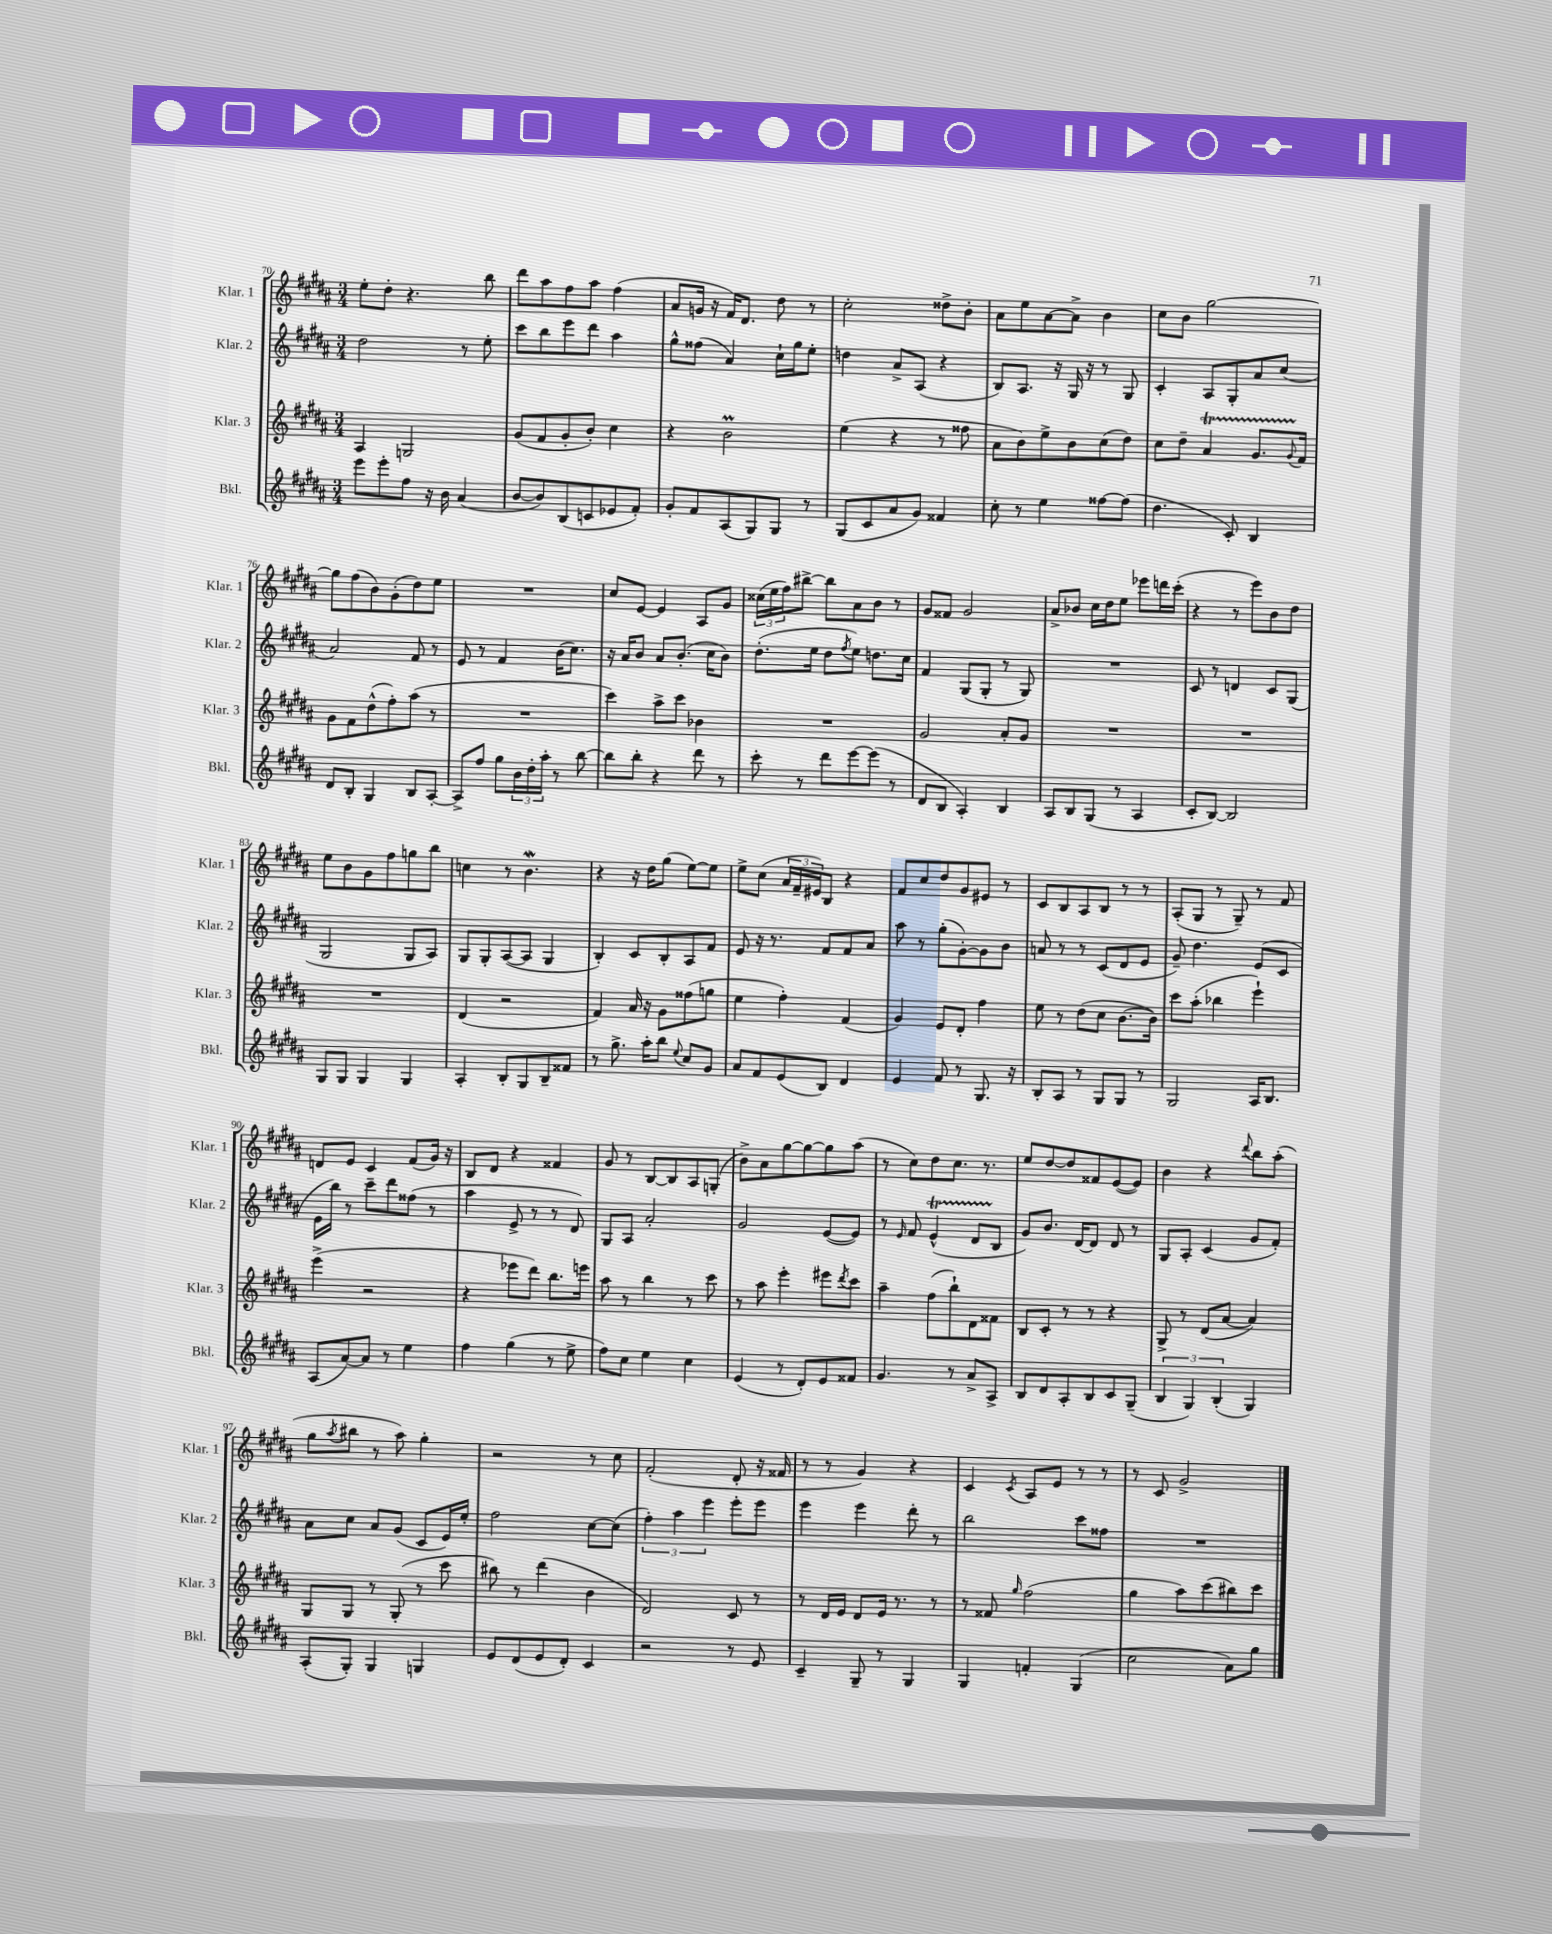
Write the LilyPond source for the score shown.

<<
\new StaffGroup <<
\new Staff = "s0" \with { instrumentName = "Klar. 1" shortInstrumentName = "Klar. 1" } {
    \clef treble \key b \major \numericTimeSignature \time 3/4
    e''8-. dis''8-. r4. b''8 |
    dis'''8 ais''8 fis''8 ais''8 fis''4( |
    ais'8 g'16 r16 fis'16) dis'8. dis''8 r8 |
    cis''2-. disis''8-> b'8-. |
    ais'8 e''8 ais'8~ ais'8-> b'4 |
    cis''8 b'8 gis''2~ |
    gis''8 fis''8( b'8) gis'8-.( dis''8) e''8 |
    R2. |
    cis''8 e'8~ e'4 ais8 gis'8 |
    \tuplet 3/2 { cisis''16( e''16 fis''16) } bis''8~-> bis''8 ais'8 b'8 r8 |
    gis'8 fisis'8 gis'2 |
    ais'8-> bes'8 cis''16 dis''16 e''8 ees'''8 d'''16 cis'''16-.( |
    r4 r8 e'''8) b'8 dis''8 |
    e''8 b'8 gis'8 fis''8 g''8 b''8 |
    c''4 r8 b'4.\mordent |
    r4 r16 dis''16 gis''8( e''8~) e''8 |
    e''8-> cis''8( \tuplet 3/2 { ais'16 fis'16-- eis'16) } b8 r4 |
    fis'8 cis''8 dis''8 gis'8 eis'8 r8 |
    cis'8 b8 ais8 b8 r8 r8 |
    ais8-.( gis8 r8 gis8--) r8 fis'8 |
    d'8 e'8 cis'4 fis'8( gis'16) r16 |
    b8 dis'8 r4 fisis'4 |
    gis'8 r8 b8~ b8 ais8 g8-.( |
    b'8->) ais'8 gis''8~ gis''8~ gis''8 ais''8( |
    r8 cis''8) dis''8 cis''8. r8. |
    e''8 dis''8~ dis''8 fisis'8 e'8~( e'8) |
    b'4 r4 \appoggiatura { dis'''8 } b''8 ais''8-.( |
    gis''8 \acciaccatura { ais''8 } bis''8 r8 ais''8) gis''4-. |
    r2 r8 cis''8 |
    fis'2-.( dis'8-. r16 fisis'16 |
    r8 r8 gis'4) r4 |
    cis'4 \acciaccatura { cis'8 } ais8 e'8 r8 r8 |
    r8 cis'8 gis'2-> \bar "|." |
}
\new Staff = "s1" \with { instrumentName = "Klar. 2" shortInstrumentName = "Klar. 2" } {
    \clef treble \key b \major \numericTimeSignature \time 3/4
    dis''2 r8 e''8-. |
    cis'''8 b''8 e'''8 dis'''8 ais''4 |
    gis''8-^ fisis''8( ais'4) cis''16-! gis''16 e''8-. |
    d''4 ais'8-> ais8( r4 |
    b8) ais8. r16 gis16 r16 r8 gis8 |
    cis'4-. ais8 gis8-. ais'8 cis''8( |
    ais'2) fis'8 r8 |
    e'8 r8 fis'4 b'16( cis''8.) |
    r16 ais'16 b'8 ais'8 b'8.-.( cis''16 b'8) |
    dis''8.-.( e''16 dis''8 \acciaccatura { fis''8 } e''8) d''8. cis''16 |
    fis'4 gis8( gis8-. r8 gis8) |
    R2. |
    cis'8 r8 d'4 cis'8 gis8( |
    gis2 gis8 ais8) |
    gis8 gis8-. ais8~( ais8 gis4 |
    b4-.) cis'8 b8-. ais8 fis'8 |
    e'8 r16 r8. fis'8 fis'8 ais'8 |
    ais''8 r8 gis''8-.( gis'8~-.) gis'8 b'8 |
    a'8 r8 r8 cis'8( dis'8 e'8 |
    gis'8--) dis''4. e'8( cis'8 |
    e'16 b''16) r8 cis'''8-- dis'''8 fisis''8( r8 |
    ais''4 e'8-> r8 r8 dis'8) |
    gis8 ais8 ais'2-. |
    gis'2 e'8~( e'8) |
    r8 \grace { e'16 } fis'8 e'4-^\startTrillSpan( dis'8 b8\stopTrillSpan |
    gis'8) b'8. dis'16~ dis'8 dis'8 r8 |
    gis8 ais8-. cis'4( gis'8 fis'8-.) |
    ais'8 cis''8 ais'8 gis'8( cis'8 e'16) e''16-. |
    fis''2 cis''8~ cis''8( |
    \tuplet 3/2 { fis''4-.) ais''4 e'''4 } e'''8-. e'''8 |
    e'''4 e'''4 dis'''8-. r8 |
    b''2 cis'''8 fisis''8 |
    R2. \bar "|." |
}
\new Staff = "s2" \with { instrumentName = "Klar. 3" shortInstrumentName = "Klar. 3" } {
    \clef treble \key b \major \numericTimeSignature \time 3/4
    ais4 g2 |
    gis'8( fis'8 gis'8-. b'8-.) cis''4 |
    r4 b'2\prall |
    e''4( r4 r8 fisis''8 |
    ais'8 b'8) e''8-> b'8 cis''8( dis''8) |
    cis''8 dis''8-- ais'4\startTrillSpan gis'8. \appoggiatura { gis'8 } fis'16\stopTrillSpan |
    gis'8 fis'8 dis''8-^( fis''8-.) ais''8( r8 |
    R2. |
    cis'''4) ais''8-> cis'''8 bes'4 |
    R2. |
    gis'2 ais'8-. gis'8 |
    R2. |
    R2. |
    R2. |
    dis'4( r2 |
    fis'4) ais'16 r16 gis'8 fisis''8( g''8 |
    e''4 fis''4-.) fis'4( |
    gis'4) e'8 dis'8-. fis''4 |
    e''8 r8 dis''8( cis''8 b'8.~ b'16) |
    cis'''8 ais''8-.( bes''4 e'''4-!) |
    e'''4->( r2 |
    r4 ees'''8 dis'''8) b''8. e'''16 |
    ais''8 r8 b''4 r8 cis'''8 |
    r8 ais''8 e'''4-. eis'''8 \acciaccatura { dis'''8 } cis'''8 |
    ais''4-- fis''8( b''8-!) dis'8 fisis'8 |
    b8 cis'8-. r8 r8 r4 |
    gis8-> r8 dis'8( ais'8~ ais'4) |
    gis8 gis8 r8 gis8-.( r8 cis'''8 |
    bis''8) r8 dis'''4( b'4 |
    dis'2) cis'8 r8 |
    r8 dis'16 e'16 dis'8 e'16 r8. r8 |
    r8 fisis'8 \grace { gis''16 } fis''2( |
    gis''4 ais''8) cis'''8( bis''8) cis'''8 \bar "|." |
}
\new Staff = "s3" \with { instrumentName = "Bkl." shortInstrumentName = "Bkl." } {
    \clef treble \key b \major \numericTimeSignature \time 3/4
    e'''8 e'''8-. fis''8 r16 b'16 ais'4( |
    b'8~ b'8) b8( c'8 ees'8 fis'8-.) |
    gis'8-. fis'8 ais8( gis8) gis8 r8 |
    gis8( cis'8 ais'8 gis'8) fisis'4 |
    cis''8-. r8 e''4 fisis''8~ fisis''8( |
    dis''4. cis'8-.) b4 |
    dis'8 b8-. gis4 b8 ais8~-. |
    ais8-> fis''8 gis''8 \tuplet 3/2 { b'16 dis''16-. ais''16-. } r8 b''8~ |
    b''8 b''8-. r4 dis'''8 r8 |
    cis'''8-. r8 dis'''8 e'''8~ e'''8( r8 |
    dis'8 b8 ais4-.) b4 |
    ais8 b8 gis8( r8 ais4 |
    cis'8-. b8~) b2 |
    gis8 gis8 gis4 gis4 |
    ais4-. b8-. gis8 b8-- fisis'8 |
    r8 gis''8.-> ais''16-. b''8 \appoggiatura { e''8 } cis''8 gis'8 |
    ais'8 fis'8 e'8( b8) dis'4 |
    e'4 fis'8 r8 gis8. r16 |
    b8-. ais8 r8 gis8 gis8 r8 |
    gis2 ais16 b8. |
    ais8( ais'8~) ais'8 r8 e''4 |
    fis''4 gis''4( r8 e''8-> |
    fis''8) cis''8 e''4 cis''4 |
    e'4( r8 dis'8-.) e'8 fisis'8 |
    gis'4. r8 ais'8-> ais8-> |
    b8 dis'8 ais8-. b8 cis'8 gis8--( |
    \tuplet 3/2 { b4 gis4) b4-.( } gis4) |
    ais8-.( gis8-.) gis4 g4 |
    e'8 dis'8( e'8 dis'8-.) cis'4 |
    r2 r8 e'8 |
    cis'4-- gis8-- r8 gis4 |
    gis4 f'4-. gis4( |
    cis''2 ais'8) gis''8 \bar "|." |
}
>>
>>
\layout { \context { \Score currentBarNumber = #70 } }
